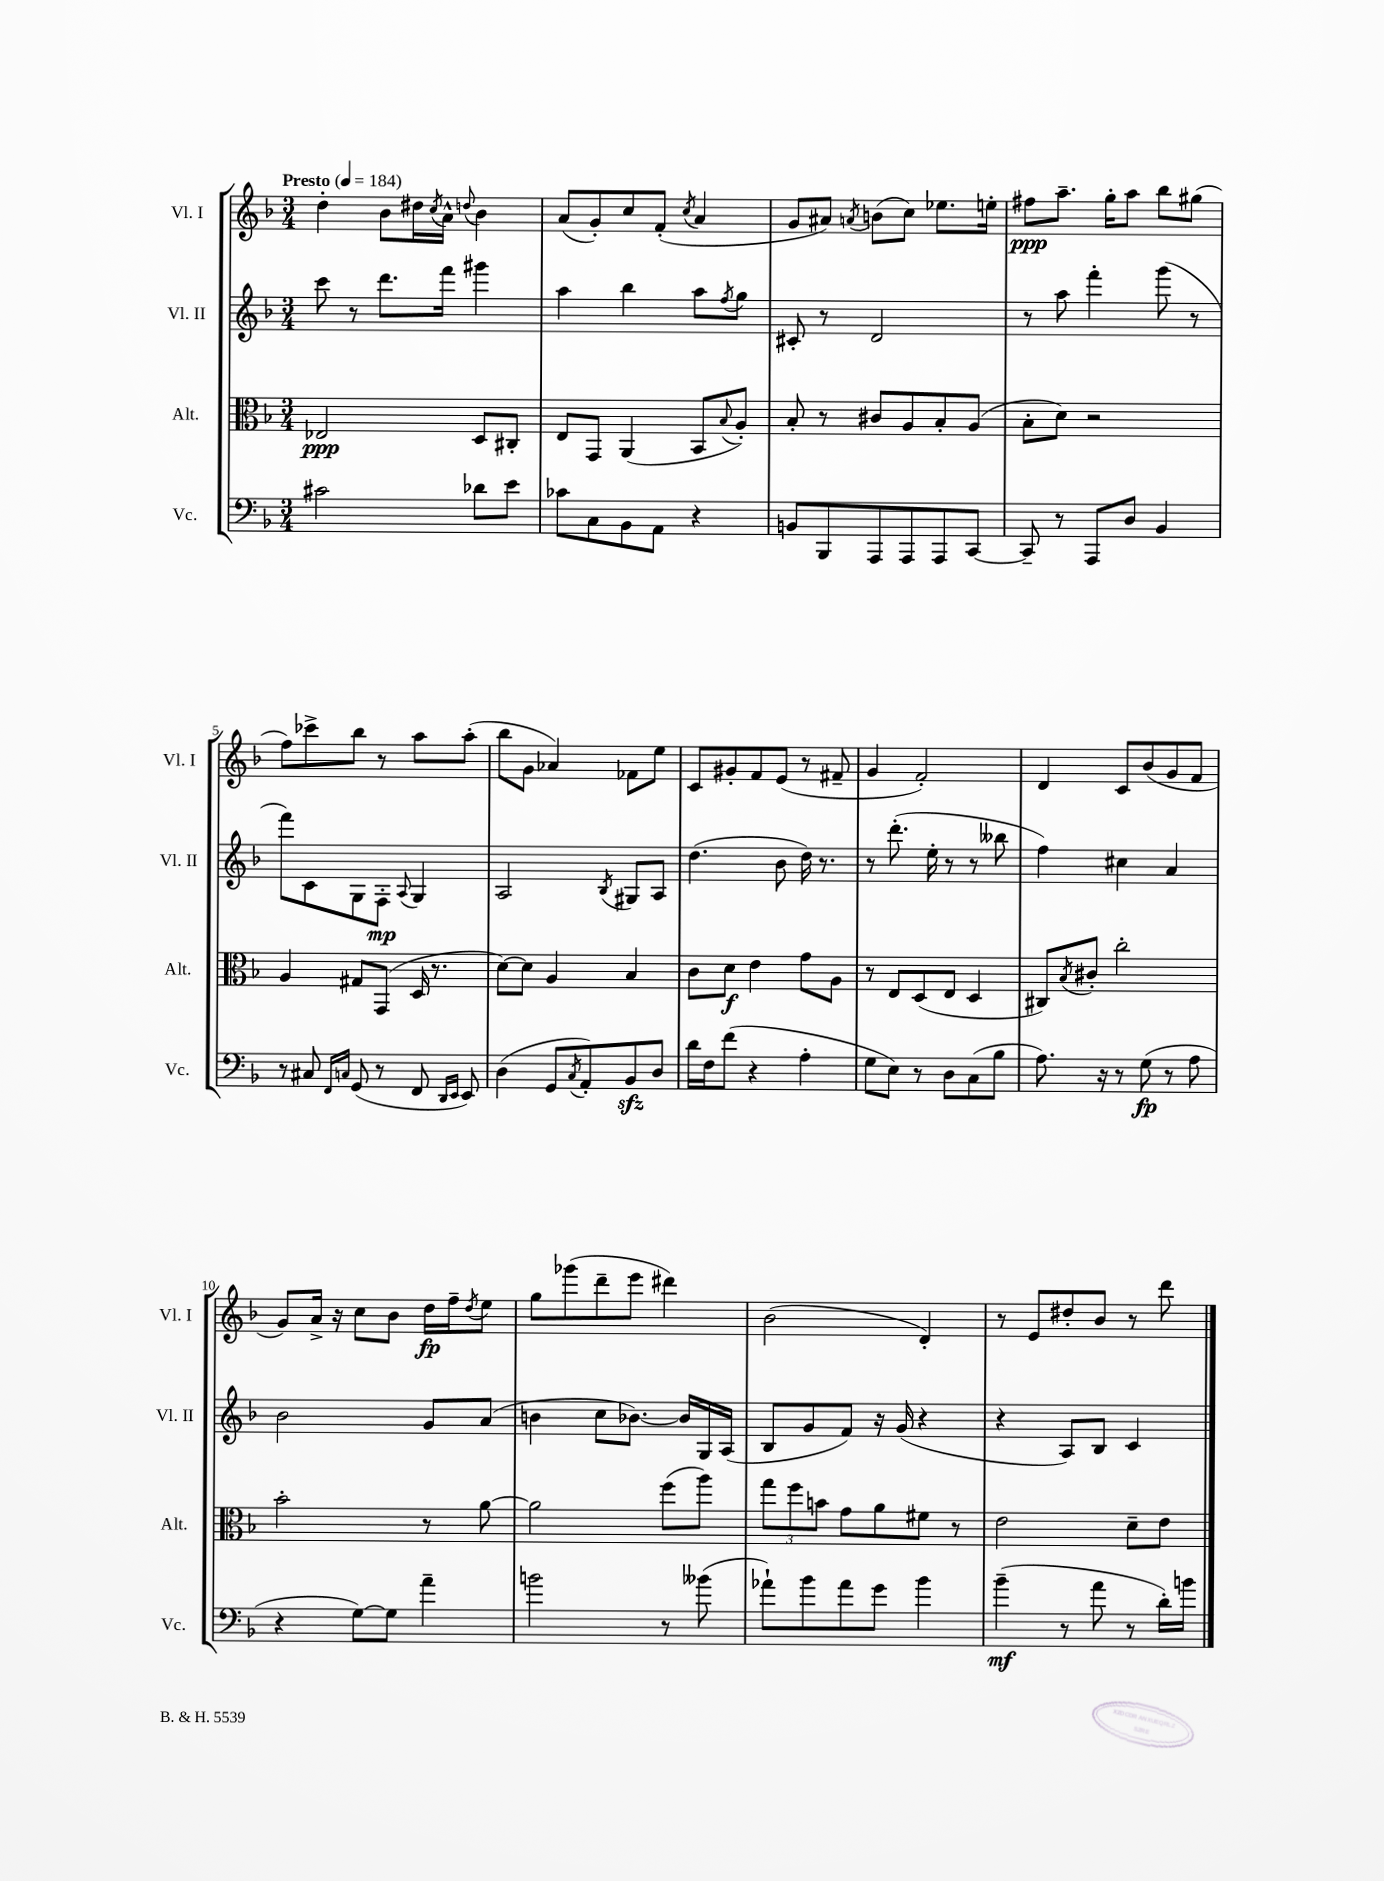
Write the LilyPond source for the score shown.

<<
\new StaffGroup <<
\new Staff = "s0" \with { instrumentName = "Vl. I" shortInstrumentName = "Vl. I" } {
    \clef treble \key f \major \numericTimeSignature \time 3/4 \tempo "Presto" 4 = 184
    d''4-. bes'8 dis''16 \acciaccatura { c''8 } a'16-^ \appoggiatura { d''8 } bes'4 |
    a'8( g'8-.) c''8 f'8-.( \acciaccatura { c''8 } a'4 |
    g'8 ais'8) \acciaccatura { a'8 } b'8( c''8) ees''8. e''16-. |
    fis''8\ppp a''8.-- g''16-. a''8 bes''8 gis''8( |
    f''8) ces'''8-> bes''8 r8 a''8 a''8-.( |
    bes''8 g'8 aes'4) fes'8 e''8 |
    c'8 gis'8-. f'8 e'8( r8 fis'8-- |
    g'4 f'2-.) |
    d'4 c'8 bes'8( g'8 f'8 |
    g'8) a'16-> r16 c''8 bes'8 d''16\fp f''16-- \acciaccatura { d''8 } e''8 |
    g''8 ges'''8( d'''8-- e'''8 dis'''4) |
    bes'2( d'4-.) |
    r8 e'8 dis''8-. bes'8 r8 d'''8 \bar "|." |
}
\new Staff = "s1" \with { instrumentName = "Vl. II" shortInstrumentName = "Vl. II" } {
    \clef treble \key f \major \numericTimeSignature \time 3/4
    c'''8 r8 d'''8. f'''16 gis'''4 |
    a''4 bes''4 a''8 \acciaccatura { f''8 } g''8 |
    cis'8-. r8 d'2 |
    r8 a''8 f'''4-. g'''8( r8 |
    f'''8) c'8 g8 f8-.\mp \appoggiatura { a8 } g4 |
    a2 \acciaccatura { bes8 } gis8 a8 |
    d''4.( bes'8 d''16) r8. |
    r8 d'''8.-.( e''16-. r8 r8 beses''8 |
    f''4) cis''4 a'4 |
    bes'2 g'8 a'8( |
    b'4 c''8 bes'8.~) bes'16 g16 a16( |
    bes8 g'8 f'8) r16 g'16( r4 |
    r4 a8) bes8 c'4 \bar "|." |
}
\new Staff = "s2" \with { instrumentName = "Alt." shortInstrumentName = "Alt." } {
    \clef alto \key f \major \numericTimeSignature \time 3/4
    ees2\ppp d8 cis8-. |
    e8 g,8 a,4( bes,8 \appoggiatura { bes8 } a8-.) |
    bes8-. r8 cis'8 a8 bes8-. a8( |
    bes8-. d'8) r2 |
    a4 gis8 g,8( d16 r8. |
    d'8~) d'8 a4 bes4 |
    c'8 d'8\f e'4 g'8 a8 |
    r8 e8 d8( e8 d4 |
    cis8) \acciaccatura { bes8 } cis'8-. c''2-. |
    bes'2-. r8 a'8~ |
    a'2 f''8( a''8) |
    \tuplet 3/2 { g''8 f''8 b'8 } g'8 a'8 fis'8 r8 |
    e'2 d'8-- e'8 \bar "|." |
}
\new Staff = "s3" \with { instrumentName = "Vc." shortInstrumentName = "Vc." } {
    \clef bass \key f \major \numericTimeSignature \time 3/4
    cis'2 des'8 e'8 |
    ces'8 c8 bes,8 a,8 r4 |
    b,8 bes,,8 a,,8 a,,8 a,,8 c,8~ |
    c,8-- r8 a,,8 d8 bes,4 |
    r8 cis8 \grace { f,16 c16 } g,8( r8 f,8 \grace { d,16 e,16 } e,8) |
    d4( g,8 \acciaccatura { c8 } a,8-.) bes,8\sfz d8 |
    d'16 f16 f'8( r4 a4-. |
    g8 e8) r8 d8 c8( bes8 |
    a8.) r16 r8 g8\fp( r8 a8 |
    r4 g8~) g8 a'4-- |
    b'2 r8 beses'8( |
    aes'8-!) bes'8 aes'8 g'8 bes'4 |
    bes'4--\mf( r8 a'8 r8 d'16-.) b'16 \bar "|." |
}
>>
>>
